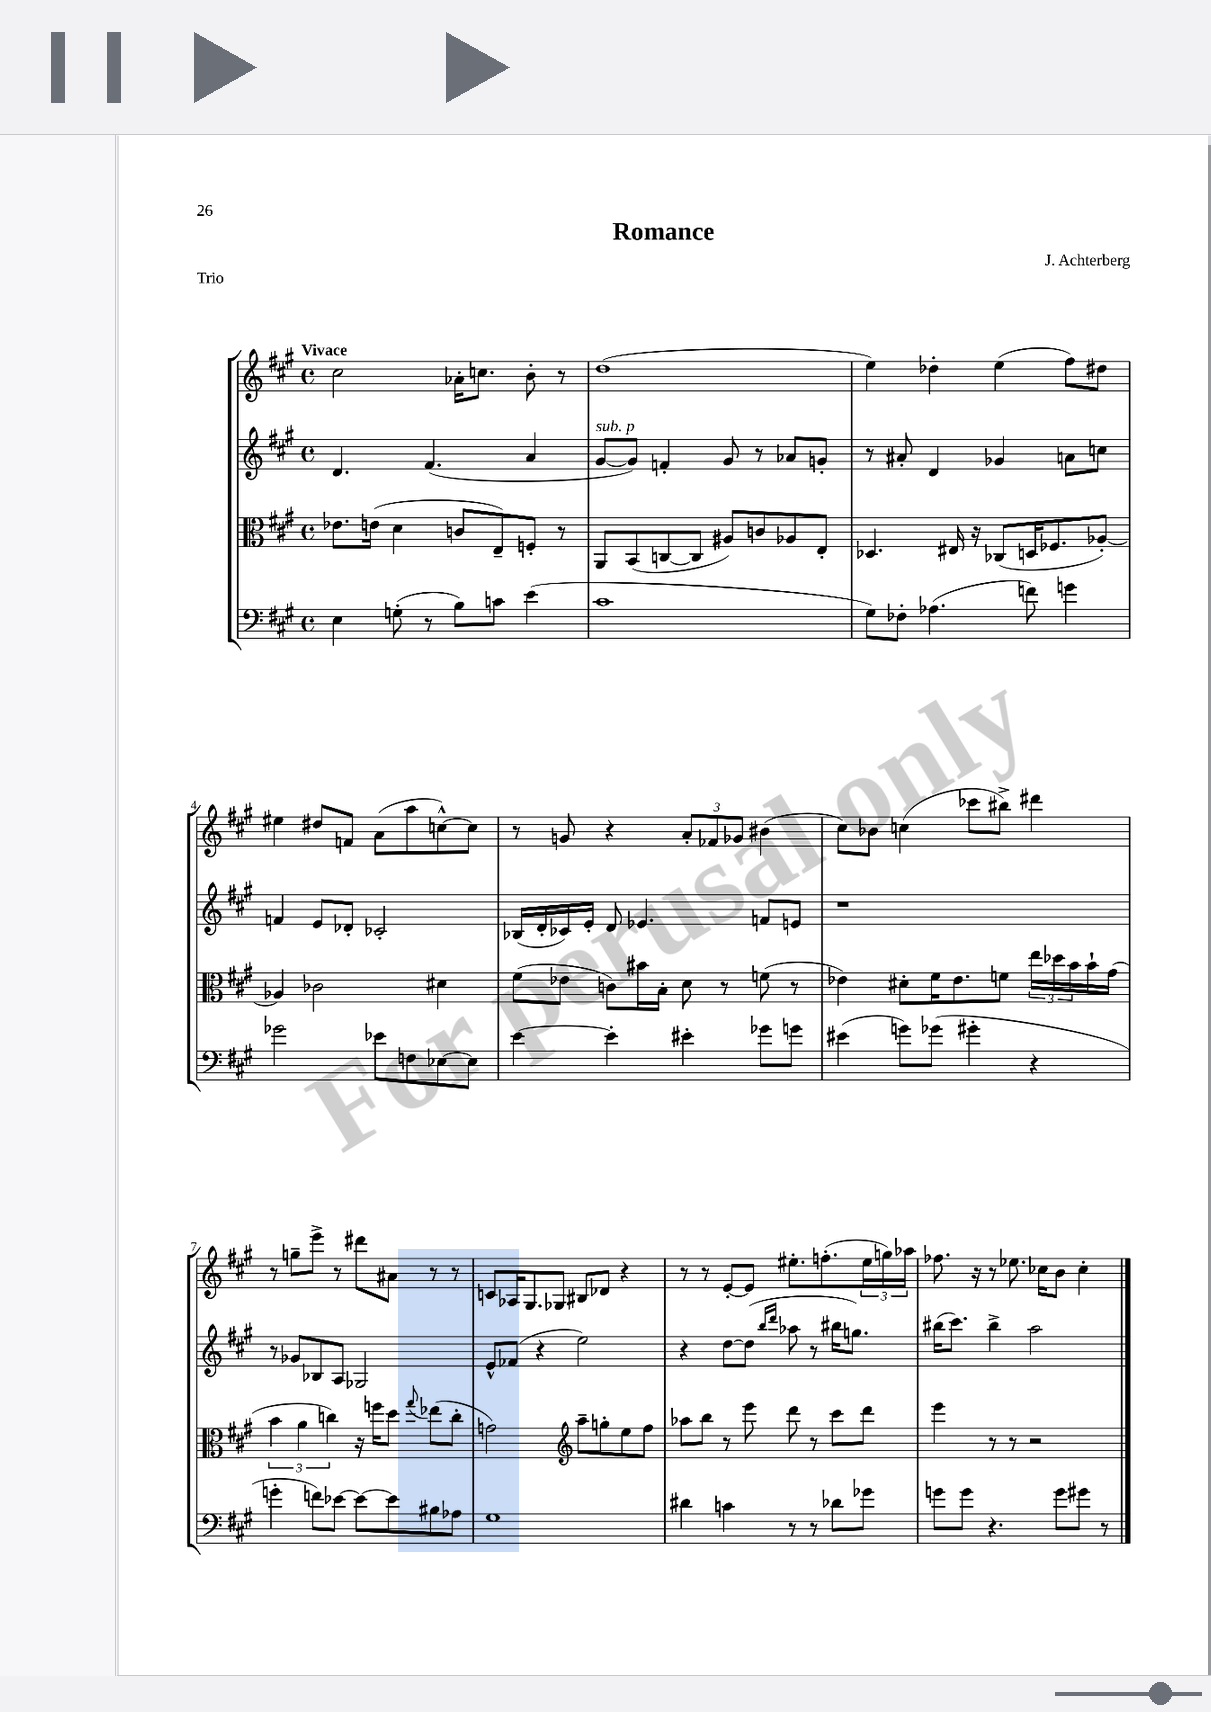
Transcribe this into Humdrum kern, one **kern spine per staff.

**kern	**kern	**kern	**kern
*part4	*part3	*part2	*part1
*staff4	*staff3	*staff2	*staff1
*clefF4	*clefC3	*clefG2	*clefG2
*k[f#c#g#]	*k[f#c#g#]	*k[f#c#g#]	*k[f#c#g#]
*M4/4	*M4/4	*M4/4	*M4/4
*met(c)	*met(c)	*met(c)	*met(c)
=1	=1	=1	=1
!	!	!	!LO:TX:a:B:t=Vivace
4E\	8.e-X\L	4.d/	2cc#\
.	(16en\Jk	.	.
(8Gn'\	4d\	.	.
8r	.	(4.f#/	.
8B\L)	8cn/L	.	16a-X'\KL
.	.	.	8.ccn\J
8cn\J	8E~/)	.	.
(4e\	8Fn'/J	4a/	8b'\
.	8r	.	8r
=2	=2	=2	=2
!	!	!LO:TX:a:i:t=sub. p	!
1c#	8AA/L	[8g#/L	(1dd
.	(8BB/	8g#/J])	.
.	[8Cn/	4fn'/	.
.	8C/J]	.	.
.	8A#X/L)	8g#/	.
.	8cn/	8r	.
.	8A-X/	8a-X/L	.
.	8E'/J	8gn'/J	.
=3	=3	=3	=3
8G#\L)	4.D-X/	8r	4ee\)
8F-X'\J	.	8a#X'/	.
(4.A-X\	.	4d/	4dd-X'\
.	16E#X/	.	.
.	16r	.	.
.	(8C-X/L	4g-X/	(4ee\
8fn\)	16Dn/K	.	.
.	8.F-X/	.	.
4gn\	.	8an\L	8ff#\L)
.	[8A-X'/J)	8ccn\J	8dd#X\J
!!LO:LB:g=z
=4	=4	=4	=4
2g-X\	4A-X/]	4fn/	4ee#X\
.	2c-X\	8e/L	8dd#X/L
.	.	8d-X'/J	8fn/J
8e-X\L	.	2c-X'/	(8a\L
8Fn\	.	.	8aa\
[8E-X\	4d#X\	.	[8ccn^^\)
8E-\J]	.	.	8cc\J]
=5	=5	=5	=5
[4e\	(8f#\L	(16B-X/LL	8r
.	.	16d'/	.
.	8e-X\J	16c-X/)	8gn/
.	.	16e'/JJ	.
4e'\]	8cn\L)	8d/	4r
.	16b#X\L	4.e-X/	.
.	16B'\JJ	.	.
4e#X'\	8d\	.	12a'/L
.	.	.	12f-X/
.	8r	.	.
.	.	.	12g-X/J
8g-X\L	(8fn\	8fn/L	(4b#X\
8gn\J	8r	8en/J	.
=6	=6	=6	=6
(4e#X\	4e-X\)	1r	8cc#\L)
.	.	.	8b-X\J
8gn\L)	8d#X'\L	.	(4ccn\
(8g-X\J	16f#\K	.	.
.	8.e-\	.	.
4g#X'\	.	.	8ccc-X\L
.	8fn\J	.	8bb#X^\J)
4r	24ee\LL	.	4ddd#X\
.	24dd-X\	.	.
.	24b\	.	.
.	16b`\	.	.
.	(16g#\JJ	.	.
!!LO:LB:g=z
=7	=7	=7	=7
4gn'\	6b\	8r	8r
.	.	8g-X/L	8ggn~\L
.	6a\	.	.
8fn\L)	.	8B-X/	8eee^\J
.	6ccn\)	.	.
[8e-X\J	.	8A/J	8r
8e-\L_	16r	2G-X/	8ddd#X\L
.	16ffn\KL	.	.
8e-\]	8dd\J	.	8a#X\J
.	8qqgg#/	.	.
8B#X\	(8ee-X\L	.	8r
8A-X\J	8cc'\J	.	8r
=8	=8	=8	=8
1G#	2gn\)	8e^^/L	8cn/L
.	.	(8f-X/J	16A-X/K
.	.	.	8.G#/
.	.	4r	.
.	.	.	8G-X/J
*	*clefG2	*	*
.	8aa~\L	2ee\)	8B#X/L
.	8ggn'\	.	8d-X/J
.	8ee\	.	4r
.	8ff#\J	.	.
=9	=9	=9	=9
4d#X\	8aa-X\L	4r	8r
.	8bb\J	.	8r
4cn\	8r	[8dd\L	[8e'/L
.	8eee\	(8dd\J]	8e/J]
.	.	16qqbb/LL	.
.	.	16qqddd/JJ	.
8r	8ddd\	8aa-X\	8.ee#X'\L
8r	8r	8r	.
.	.	.	(8.ffn'\
8d-X\L	8ccc#\L	16bb#X\KL	.
.	.	8.ggn\J)	.
8g-X\J	8ddd\J	.	24ee#\L
.	.	.	24ggn\)
.	.	.	24aa-X\JJ
=10	=10	=10	=10
8gn\L	4eee\	(16bb#X\KL	8.ff-X\
.	.	8.ccc#\J)	.
8g\J	.	.	.
.	.	.	16r
4.r	8r	4bb#^\	8r
.	8r	.	8.ee-X\
.	2r	2aa\	.
.	.	.	16cc-X\KL
8g\L	.	.	8b\J
8g#X\J	.	.	4cc-'\
8r	.	.	.
==	==	==	==
*-	*-	*-	*-
